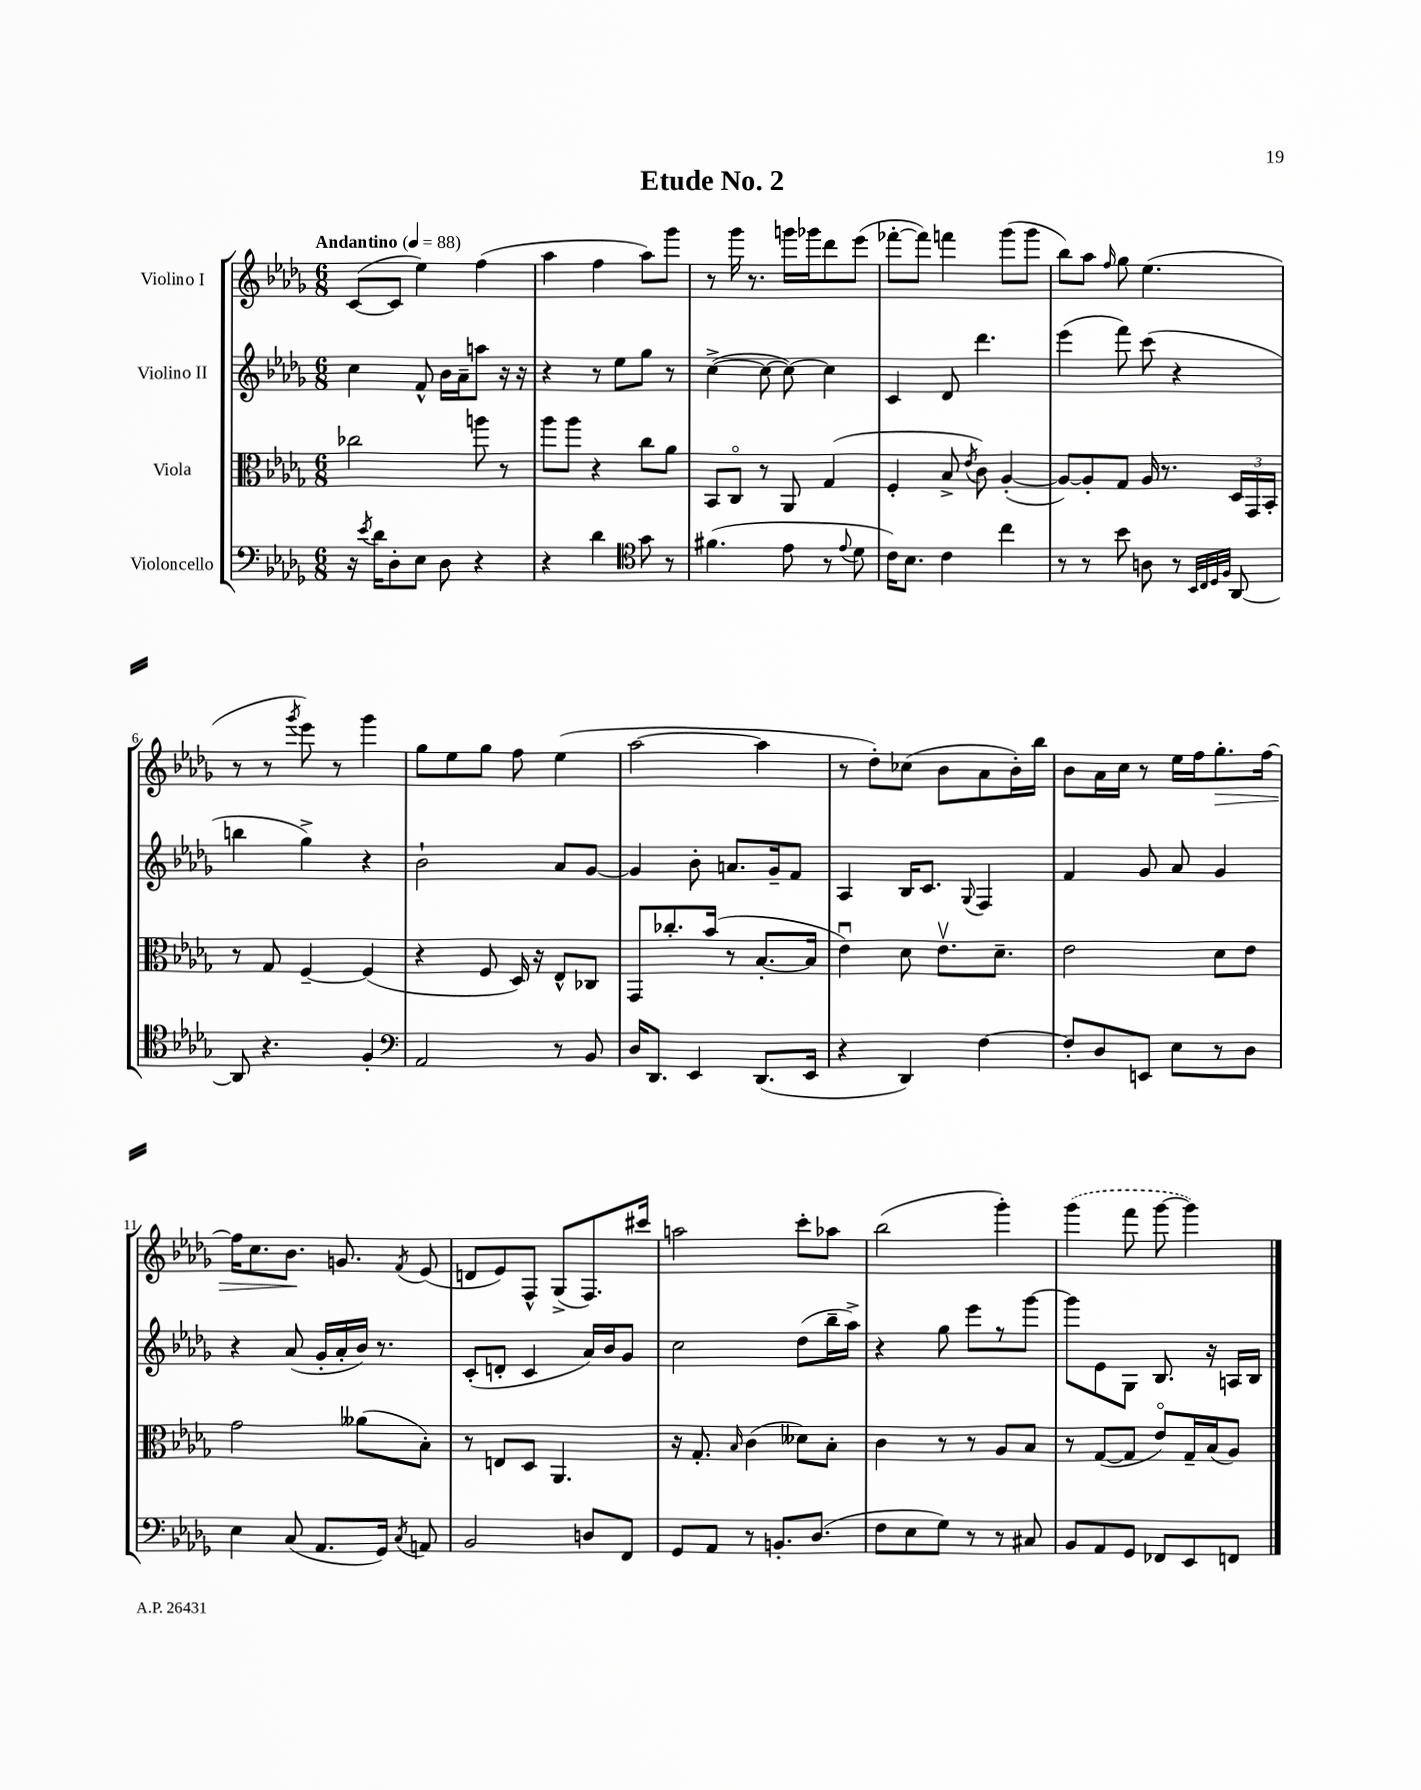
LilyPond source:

\header { title = "Etude No. 2" }
<<
\new StaffGroup <<
\new Staff = "s0" \with { instrumentName = "Violino I" } {
    \clef treble \key des \major \numericTimeSignature \time 6/8 \tempo "Andantino" 4 = 88
    \autoBeamOff c'8[~( c'8] ees''4) f''4( |
    aes''4 f''4 aes''8[) ges'''8] |
    r8 ges'''16 r8. g'''16[ ges'''16 des'''8 ees'''8]( |
    fes'''8[~-. fes'''8]) f'''4 ges'''8[( ges'''8] |
    bes''8[) aes''8] \grace { f''16 } ges''8 ees''4.( |
    r8 r8 \acciaccatura { ges'''8 } ees'''8) r8 ges'''4 |
    ges''8[ ees''8 ges''8] f''8 ees''4( |
    aes''2~ aes''4 |
    r8 des''8[-.) ces''8]( bes'8[ aes'8 bes'16-.) bes''16] |
    bes'8[ aes'16 c''16] r8 ees''16[ f''16 ges''8.-.\> f''16]~ |
    f''16[ c''8. bes'8.]\! g'8. \acciaccatura { f'8 } ees'8( |
    d'8[ ees'8) f8]-^ ges8[->( f8.) cis'''16] |
    a''2 c'''8[-. aes''8] |
    bes''2( ges'''4-.) |
    \once \slurDashed ges'''4( f'''8 ges'''8~ ges'''4) \bar "|." |
}
\new Staff = "s1" \with { instrumentName = "Violino II" } {
    \clef treble \key des \major \numericTimeSignature \time 6/8
    \autoBeamOff c''4 f'8-^ bes'16[ aes'16-- a''8] r16 r16 |
    r4 r8 ees''8[ ges''8] r8 |
    c''4~->( c''8~ c''8~) c''4 |
    c'4 des'8 des'''4. |
    ees'''4( f'''8) c'''8( r4 |
    b''4 ges''4->) r4 |
    bes'2-! aes'8[ ges'8]~ |
    ges'4 bes'8-. a'8.[ ges'16-- f'8] |
    aes4 bes16[ c'8.] \appoggiatura { ges8 } f4 |
    f'4 ges'8 aes'8 ges'4 |
    r4 aes'8( ges'16[-. aes'16-. bes'16]) r8. |
    c'8[-.( d'8]-. c'4 aes'16[) bes'16 ges'8] |
    c''2 des''8[( bes''16-- aes''16]->) |
    r4 ges''8 ees'''8[ r8 ges'''8]~ |
    ges'''8[ ees'8 ges8] bes8. r16 a16[ bes16] \bar "|." |
}
\new Staff = "s2" \with { instrumentName = "Viola" } {
    \clef alto \key des \major \numericTimeSignature \time 6/8
    \autoBeamOff ces''2 a''8 r8 |
    aes''8[ aes''8] r4 c''8[ aes'8] |
    bes,8[ c8]\flageolet r8 aes,8 ges4( |
    f4-. bes8-> \acciaccatura { ees'8 } c'8) aes4~-.( |
    aes8[~) aes8-. ges8] aes16 r8. \tuplet 3/2 { des16[ ges,16 bes,16]-. } |
    r8 ges8 f4~-- f4( |
    r4 f8 des16) r16 ees8[-^ ces8] |
    ges,8[ ces''8.-. bes'16]( r8 bes8.[~-. bes16] |
    ees'4\downbow) des'8 ees'8.[\upbow des'8.]-- |
    ees'2 des'8[ ees'8] |
    ges'2 aeses'8[( bes8]-.) |
    r8 e8[ des8] aes,4. |
    r16 ges8.-. \grace { bes16 } c'4( deses'8[) bes8]-. |
    c'4 r8 r8 aes8[ bes8] |
    r8 ges8[~( ges8] ees'8[\flageolet) ges16-- bes16( aes8]) \bar "|." |
}
\new Staff = "s3" \with { instrumentName = "Violoncello" } {
    \clef bass \key des \major \numericTimeSignature \time 6/8
    \autoBeamOff r16 \acciaccatura { ees'8 } des'16[ des8-. ees8] des8 r4 |
    r4 des'4 \clef tenor ges'8 r8 |
    fis'4.( ees'8 r8 \appoggiatura { ees'8 } des'8 |
    c'16[) bes8.] c'4 c''4 |
    r8 r8 bes'8 a8 r8 \grace { bes,32[ c32 des32 f32] } aes,8~ |
    aes,8 r4. f4-. |
    \clef bass aes,2 r8 bes,8 |
    des16[ des,8.] ees,4 des,8.[( ees,16] |
    r4 des,4) f4~ |
    f8[-. des8 e,8] ees8[ r8 des8] |
    ees4 c8( aes,8.[ ges,16]) \acciaccatura { c8 } a,8 |
    bes,2 d8[ f,8] |
    ges,8[ aes,8] r8 b,8.[-. des8.]( |
    f8[ ees8 ges8]) r8 r8 cis8 |
    bes,8[ aes,8 ges,8] fes,8[ ees,8 f,8] \bar "|." |
}
>>
>>
